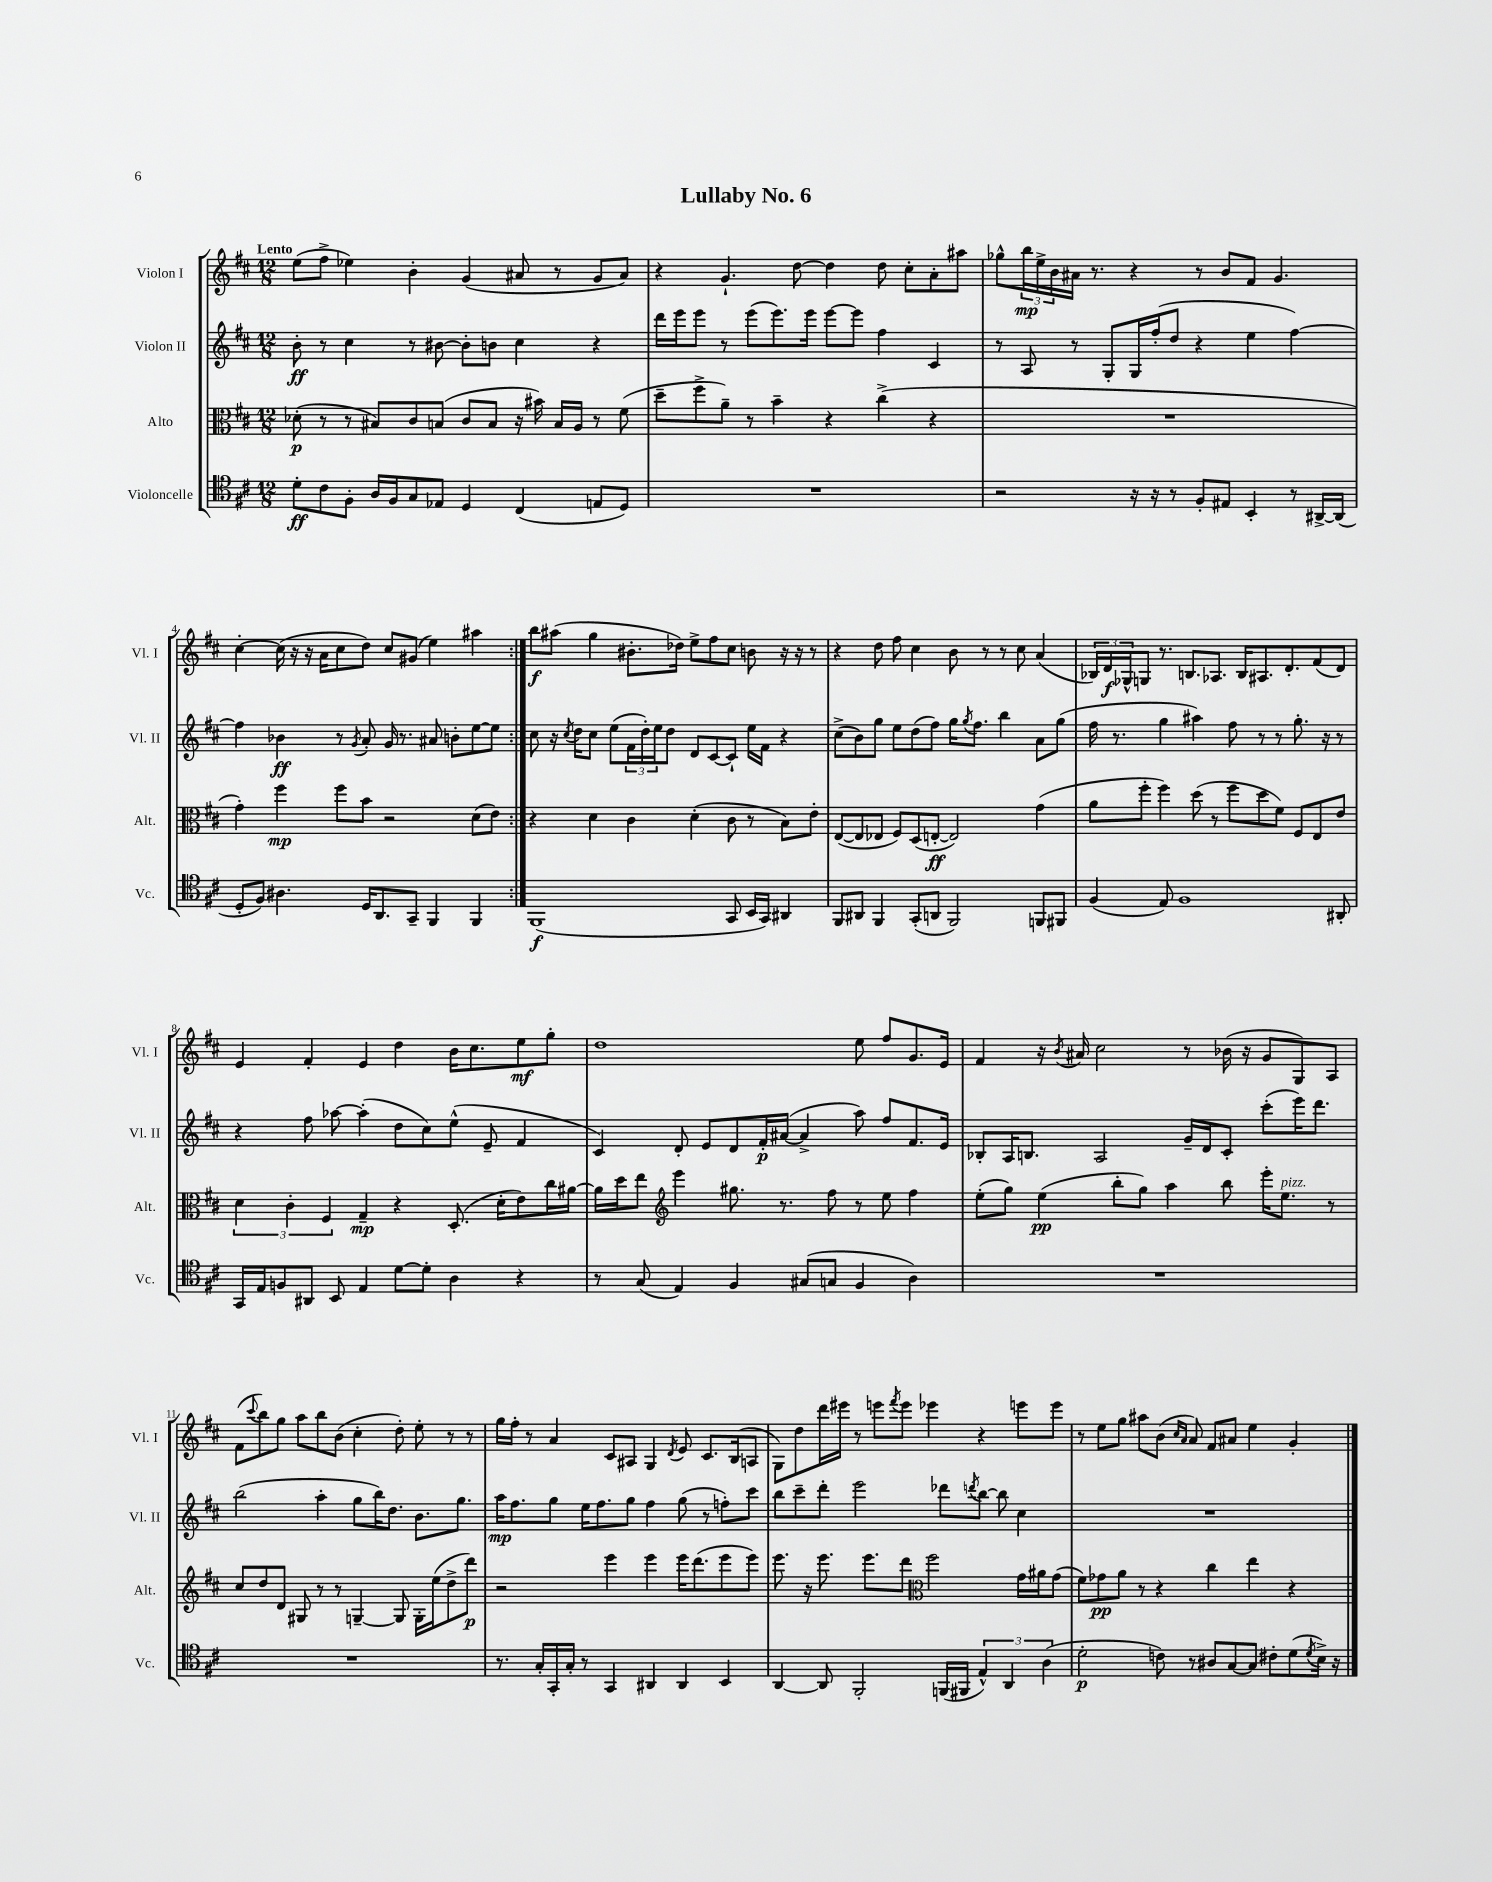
\header { title = "Lullaby No. 6" }
<<
\new StaffGroup <<
\new Staff = "s0" \with { instrumentName = "Violon I" shortInstrumentName = "Vl. I" } {
    \clef treble \key d \major \numericTimeSignature \time 12/8 \tempo "Lento"
    \repeat volta 2 { e''8( fis''8-> ees''4) b'4-. g'4( ais'8 r8 g'8 ais'8) |
    r4 g'4.-! d''8~ d''4 d''8 cis''8-. a'8-. ais''8 |
    ges''8-^ \tuplet 3/2 { b''16\mp e''16-> b'16 } ais'16 r8. r4 r8 b'8 fis'8 g'4. |
    cis''4~-. cis''16( r16 r16 a'16 cis''8 d''8) cis''8 gis'8( e''4) ais''4 | }
    b''8\f ais''8( g''4 bis'8.-. des''16) e''8-> fis''8 cis''8 b'8 r16 r16 r8 |
    r4 d''8 fis''8 cis''4 b'8 r8 r8 cis''8 a'4( |
    \tuplet 3/2 { bes16) d'16\f ges16-^ } g8 r8. b8. aes8. b16 ais8. d'8.-. fis'8( d'8) |
    e'4 fis'4-. e'4 d''4 b'16 cis''8. e''8\mf g''8-. |
    d''1 e''8 fis''8 g'8. e'16 |
    fis'4 r16 \acciaccatura { b'8 } ais'16 cis''2 r8 bes'16( r16 g'8 g8) a8 |
    fis'8( \appoggiatura { cis'''8 } b''8) g''8 a''8 b''8 b'8( cis''4-. d''8-.) e''8-. r8 r8 |
    g''16 fis''16-. r8 a'4 cis'8 ais8 g4 \acciaccatura { d'8 } e'8 cis'8. b16( a8 |
    g8) d''8 d'''16 eis'''16 r8 e'''8 \acciaccatura { fis'''8 } e'''8 ees'''4 r4 e'''8 e'''8 |
    r8 e''8 g''8 ais''8 b'8( \grace { cis''16 a'16 } a'8) fis'8 ais'8 e''4 g'4-. \bar "|." |
}
\new Staff = "s1" \with { instrumentName = "Violon II" shortInstrumentName = "Vl. II" } {
    \clef treble \key d \major \numericTimeSignature \time 12/8
    \repeat volta 2 { b'8-.\ff r8 cis''4 r8 bis'8~ bis'8-. b'8 cis''4 r4 |
    d'''16 e'''16 e'''8 r8 e'''8( e'''8.) e'''16 e'''8~ e'''8 fis''4 cis'4 |
    r8 a8 r8 g8-. g16 fis''16-.( d''8 r4 e''4 fis''4~) |
    fis''4 bes'4\ff r8 \acciaccatura { g'8 } a'8-. g'16 r8. ais'8 b'8-. e''8~ e''8 | }
    cis''8 r16 \acciaccatura { cis''8 } d''16 cis''8 e''8( \tuplet 3/2 { fis'16 d''16-.) e''16 } d''8 d'8 cis'8~ cis'8-! e''16 fis'16 r4 |
    cis''8->( b'8) g''8 e''8 d''8( fis''8) g''16 \acciaccatura { g''8 } fis''8. b''4 a'8 g''8( |
    fis''16 r8. g''4 ais''4) fis''8 r8 r8 g''8.-. r16 r8 |
    r4 fis''8 aes''8~ aes''4-.( d''8 cis''8) e''8-^( e'8-- fis'4 |
    cis'4) d'8-. e'8 d'8 fis'16-.\p ais'16~( ais'4-> a''8) fis''8 fis'8. e'16 |
    bes8-. a16 b8. a2 g'16-- d'16 cis'8-. cis'''8-.( e'''16) d'''8. |
    b''2( a''4-. g''8 b''16) d''8. b'8. g''8. |
    a''16\mp fis''8. g''8 e''16 fis''8. g''8 fis''4 g''8( r8 f''8-.) cis'''8 |
    b''8 cis'''8-- d'''8-. e'''2 des'''8 \acciaccatura { d'''8 } b''8~ b''8 cis''4 |
    R1. \bar "|." |
}
\new Staff = "s2" \with { instrumentName = "Alto" shortInstrumentName = "Alt." } {
    \clef alto \key d \major \numericTimeSignature \time 12/8
    \repeat volta 2 { des'8-.\p( r8 r8 bis8) cis'8 b8( cis'8 b8 r16 bis'16) b16 a16 r8 fis'8( |
    d''8-- fis''8-> a'8--) r8 b'4-- r4 cis''4->( r4 |
    R1. |
    g'4-.) fis''4\mp fis''8 b'8 r2 d'8( e'8) | }
    r4 d'4 cis'4 d'4-.( cis'8 r8 b8) e'8-. |
    e8~( e8 ees8 fis8) d8( e8~-.\ff e2) g'4( |
    a'8 fis''8-. fis''4) d''8( r8 fis''8 d''8 fis'8) fis8 e8 e'8 |
    \tuplet 3/2 { d'4 cis'4-. fis4 } g4--\mp r4 d8.-.( d'16-. e'8) cis''16 ais'16~ |
    ais'16 d''16 e''8 \clef treble e'''4 gis''8. r8. fis''8 r8 e''8 fis''4 |
    e''8-.( g''8) e''4\pp( b''8-. g''8) a''4 b''8 e'''16-. e''8.^\markup { \italic "pizz." } r8 |
    cis''8 d''8 d'8 gis8 r8 r8 g4~-- g8 g16-. e''16( d''8-> d'''8\p) |
    r2 e'''4 e'''4 e'''16 d'''8.( e'''8 e'''8) |
    e'''8. r16 e'''8. e'''8. d'''8 \clef alto fis''2 g'16 ais'16 g'8( |
    fis'8) ges'8\pp a'8 r8 r4 cis''4 e''4 r4 \bar "|." |
}
\new Staff = "s3" \with { instrumentName = "Violoncelle" shortInstrumentName = "Vc." } {
    \clef tenor \key d \major \numericTimeSignature \time 12/8
    \repeat volta 2 { d'8-.\ff cis'8 fis8-. a16 fis16 g8 ees8 d4 cis4( e8 d8) |
    R1. |
    r2 r16 r16 r8 fis8-. eis8 b,4-. r8 ais,16~-> ais,16( |
    d8-. fis8) ais4. d16 a,8. g,8-- fis,4 fis,4 | }
    fis,1\f( g,8 b,16 g,16) ais,4 |
    fis,8 ais,8 fis,4 g,8-.( a,8 fis,2) f,8 fis,8 |
    fis4( e8) fis1 ais,8-. |
    g,16 e16 f8 ais,8 b,8 e4 d'8~ d'8-. a4 r4 |
    r8 g8( e4) fis4 gis8( g8 fis4 a4) |
    R1. |
    R1. |
    r8. g16-. g,16-. g16-. r8 g,4 ais,4 ais,4 b,4 |
    a,4~ a,8 fis,2-. f,16( fis,16 \tuplet 3/2 { e4-^) a,4 a4( } |
    d'2-.\p c'8) r8 ais8 g8~ g8 cis'8-. d'8( \acciaccatura { d'8 } b16->) r16 \bar "|." |
}
>>
>>
